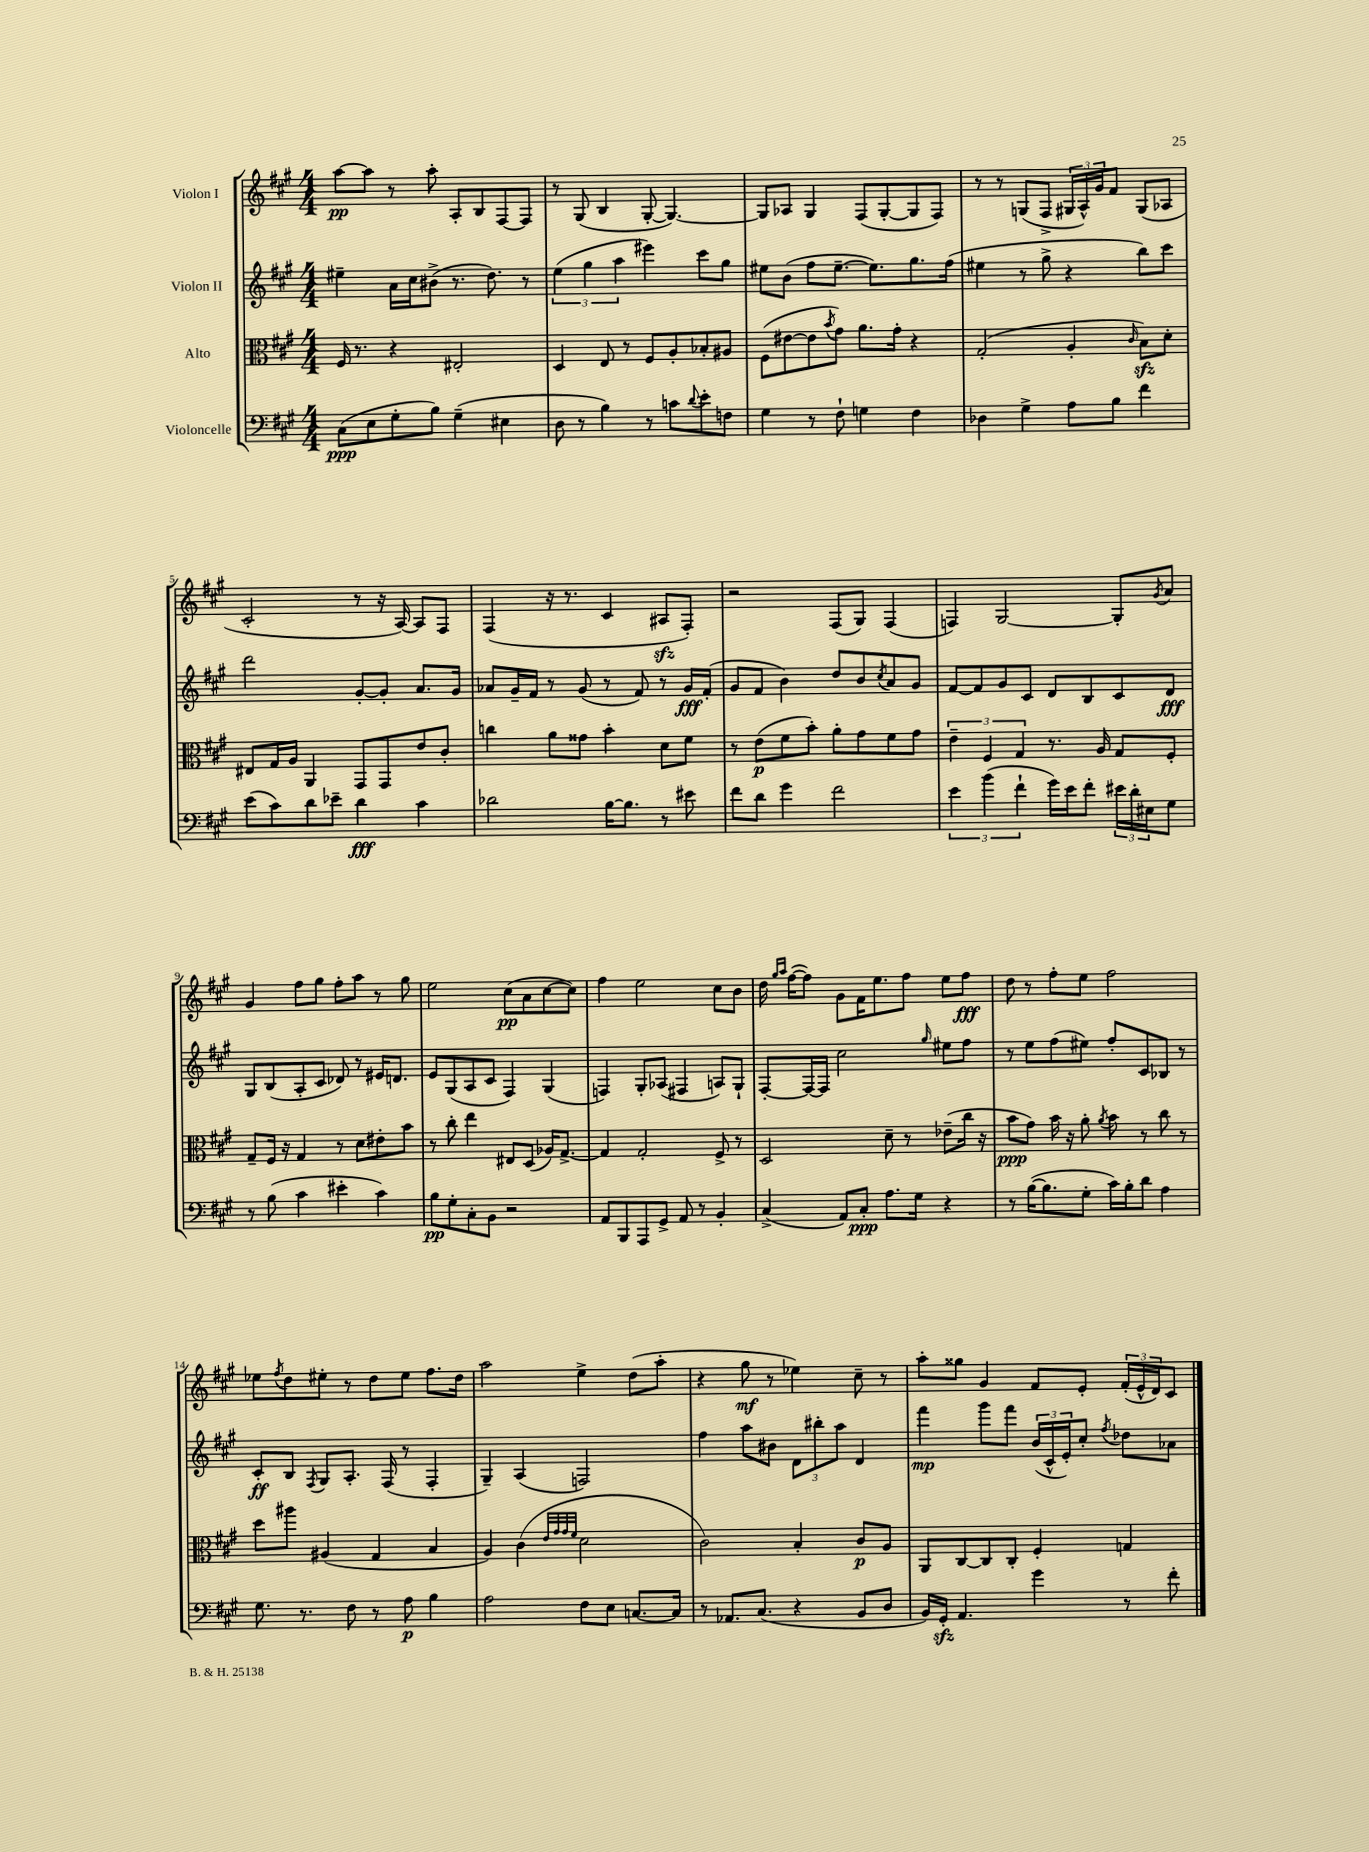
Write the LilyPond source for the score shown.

<<
\new StaffGroup <<
\new Staff = "s0" \with { instrumentName = "Violon I" } {
    \clef treble \key a \major \numericTimeSignature \time 4/4
    a''8~\pp a''8 r8 a''8-. a8-. b8 fis8~ fis8 |
    r8 gis8( b4 gis8~-. gis4.~) |
    gis8 aes8 gis4 fis8( gis8~-. gis8 fis8) |
    r8 r8 g8( fis8-> \tuplet 3/2 { gis16 a16-^) gis'16 } fis'8 gis8( aes8 |
    cis'2-. r8 r16 a16~) a8 fis8 |
    fis4( r16 r8. cis'4 ais8\sfz fis8-.) |
    r2 fis8( gis8) fis4( |
    f4) gis2~ gis8-. \acciaccatura { gis'8 } a'8 |
    gis'4 fis''8 gis''8 fis''8-. a''8 r8 gis''8 |
    e''2 cis''8\pp( a'8 cis''8~ cis''8) |
    fis''4 e''2 cis''8 b'8 |
    d''16 \grace { gis''16 a''16 } fis''16~( fis''8) gis'8 fis'16 e''8. fis''8 e''8 fis''8\fff |
    d''8 r8 fis''8-. e''8 fis''2 |
    ees''8 \acciaccatura { fis''8 } d''8 eis''8-. r8 d''8 eis''8 fis''8. d''16 |
    a''2 e''4-> d''8( a''8-. |
    r4 gis''8\mf r8 ees''4) cis''8-- r8 |
    a''8-. gisis''8 gis'4 fis'8 e'8-. \tuplet 3/2 { fis'16-.( e'16-^ d'16) } cis'8 \bar "|." |
}
\new Staff = "s1" \with { instrumentName = "Violon II" } {
    \clef treble \key a \major \numericTimeSignature \time 4/4
    eis''4-- a'16 cis''16 bis'8->( r8. d''8.) r8 |
    \tuplet 3/2 { e''4( gis''4 a''4 } eis'''4) cis'''8 gis''8 |
    eis''8 b'8( fis''8 eis''8.~-- eis''8.) gis''8. fis''16( |
    eis''4 r8 gis''8-> r4 b''8) cis'''8 |
    d'''2 gis'8~-. gis'8-. a'8. gis'16 |
    aes'8 gis'16-- fis'16 r8 gis'8( r8 fis'8) r8 gis'16\fff fis'16-.( |
    gis'8 fis'8 b'4) d''8 b'8 \acciaccatura { cis''8 } a'8 gis'8 |
    fis'8~ fis'8 gis'8 cis'8 d'8 b8 cis'8 d'8\fff |
    gis8 b8( a8-. cis'8 des'8) r8 eis'16 d'8. |
    e'8 gis8( a8 cis'8 fis4) gis4( |
    f4) gis8-. aes8( fis4 a8) gis8-! |
    fis8~-. fis16~ fis16 cis''2 \grace { gis''16 } eis''8 fis''8 |
    r8 e''8 fis''8( eis''8) fis''8-. cis'8 bes8 r8 |
    cis'8-.\ff b8 \acciaccatura { fis8 } gis8 a8.-. fis16( r8 fis4-. |
    gis4--) a4( f2) |
    fis''4 a''8 bis'8 \tuplet 3/2 { d'8 bis''8-. a''8 } d'4 |
    fis'''4\mp gis'''8 fis'''8 \tuplet 3/2 { b'16( cis'16-^ e'16-.) } cis''8-. \acciaccatura { fis''8 } des''8 aes'8 \bar "|." |
}
\new Staff = "s2" \with { instrumentName = "Alto" } {
    \clef alto \key a \major \numericTimeSignature \time 4/4
    fis16 r8. r4 eis2-. |
    d4 e8 r8 fis8 a8-. bes8-. ais8 |
    fis8( eis'8~ eis'8 \acciaccatura { b'8 } gis'8) a'8. gis'16-. r4 |
    gis2-.( a4-. \grace { cis'16 } b8\sfz) d'8-. |
    eis8 gis16 a16 a,4 gis,8 gis,8 e'8 cis'8-. |
    c''4 a'8 gisis'8 b'4-. d'8 fis'8 |
    r8 e'8\p( fis'8 b'8-.) a'8-. gis'8 fis'8 gis'8 |
    \tuplet 3/2 { e'4-- fis4 gis4 } r8. a16 gis8 fis8-. |
    gis8-- fis16 r16 gis4 r8 d'8 eis'8-. b'8 |
    r8 cis''8-. e''4 eis8 d8( aes16) gis8.~-> |
    gis4 gis2-. fis8-> r8 |
    d2 d'8-- r8 ees'8--( cis''16 r16 |
    b'8\ppp gis'8) b'16 r16 a'8-. \acciaccatura { a'8 } b'8 r8 cis''8 r8 |
    d''8 ais''8 ais4( gis4 b4 |
    a4) cis'4( \grace { e'32 gis'32 gis'32 fis'32 } d'2 |
    cis'2) b4-. cis'8\p a8 |
    a,8 cis8~ cis8 cis8-. fis4-. g4 \bar "|." |
}
\new Staff = "s3" \with { instrumentName = "Violoncelle" } {
    \clef bass \key a \major \numericTimeSignature \time 4/4
    cis8\ppp( e8 gis8-. b8) gis4--( eis4 |
    d8 r8 b4) r8 c'8 \appoggiatura { d'8 } e'8-. f8 |
    gis4 r8 fis8-! g4 fis4 |
    des4 gis4-> a8 b8 fis'4 |
    e'8( cis'8) d'8 ees'8-- d'4\fff cis'4 |
    des'2 b16~ b8. r8 eis'8 |
    fis'8 d'8 gis'4 fis'2 |
    \tuplet 3/2 { e'4 b'4( fis'4-! } gis'16) e'16 fis'8-. \tuplet 3/2 { eis'16 d'16-. eis16 } gis8 |
    r8 b8( cis'4 eis'4-. cis'4) |
    b8\pp gis8-. cis8-. b,8 r2 |
    a,8 b,,8 a,,8 gis,8-> a,8 r8 b,4-. |
    cis4->( a,8) cis8-.\ppp a8. gis16 r4 |
    r8 b16~( b8. gis8-. cis'16) b16-. d'8 a4 |
    gis8. r8. fis8 r8 a8\p b4 |
    a2 fis8 e8 c8.~ c16 |
    r8 aes,8. cis8.( r4 b,8 d8 |
    b,16) gis,16-.\sfz a,4. gis'4 r8 fis'8-. \bar "|." |
}
>>
>>
